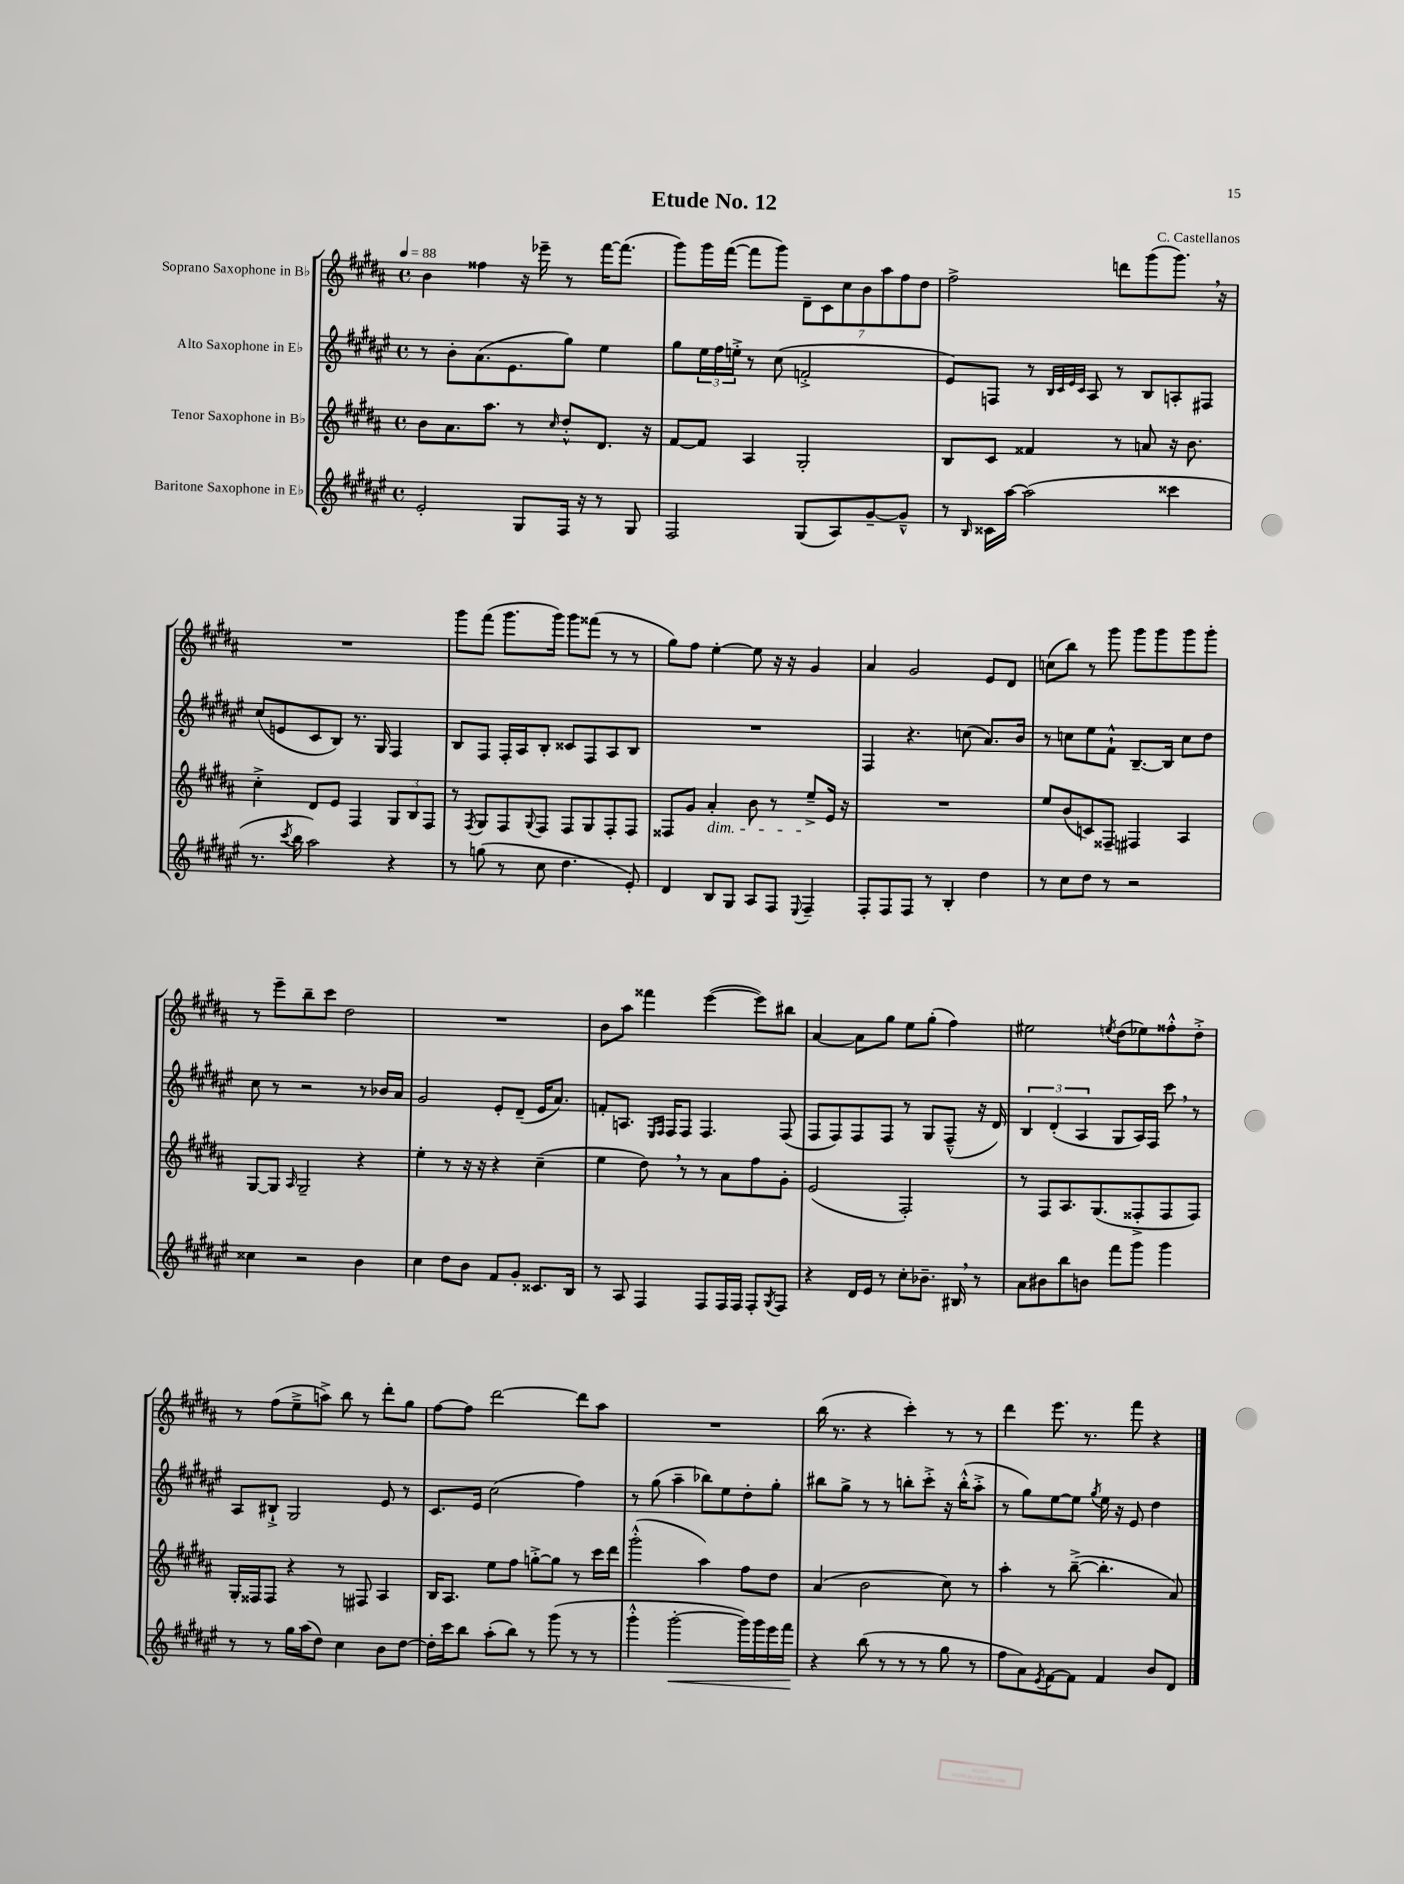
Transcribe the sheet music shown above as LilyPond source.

\header { title = "Etude No. 12" composer = "C. Castellanos" }
<<
\new StaffGroup <<
\new Staff = "s0" \with { instrumentName = "Soprano Saxophone in Bb" } {
    \clef treble \key b \major \defaultTimeSignature \time 4/4 \tempo 4 = 88
    b'4 fisis''4 r16 ees'''16-- r8 fis'''16~ fis'''8.( |
    gis'''8) gis'''16 fis'''16~( fis'''8 gis'''8) \tuplet 7/4 { dis'8-- cis'8 cis''8 b'8 ais''8 fis''8 dis''8 } |
    fis''2-> d'''8 gis'''8( gis'''8.) \breathe r16 |
    R1 |
    gis'''8 fis'''8( gis'''8. gis'''16) gis'''8 fisis'''8( r8 r8 |
    gis''8) fis''8 e''4~-. e''8 r16 r16 gis'4 |
    ais'4 gis'2 e'8 dis'8 |
    c''8( b''8) r8 gis'''8 gis'''8 gis'''8 gis'''8 gis'''8-. |
    r8 e'''8-- b''8-- cis'''8 dis''2 |
    R1 |
    b'8 ais''8 fisis'''4 e'''4~( e'''8) bis''8 |
    ais'4~ ais'8 gis''8 e''8 gis''8-.( fis''4) |
    eis''2 \acciaccatura { e''8 } dis''8( ees''8) fisis''8-.-^ dis''8-.-> |
    r8 fis''8( e''8---> a''8->) b''8 r8 dis'''8-. gis''8 |
    fis''8~ fis''8 dis'''2~ dis'''8 ais''8 |
    R1 |
    b''16( r8. r4 cis'''4-.) r8 r8 |
    dis'''4 e'''8. r8. fis'''8 r4 \bar "|." |
}
\new Staff = "s1" \with { instrumentName = "Alto Saxophone in Eb" } {
    \clef treble \key fis \major \defaultTimeSignature \time 4/4
    r8 b'8-. ais'8.( eis'8. gis''8) eis''4 |
    gis''8 \tuplet 3/2 { eis''16 fis''16 e''16-.-> } r8 cis''8( f'2-.-> |
    eis'8) f8 r8 \grace { b32 cis'32 eis'32 cis'32 } ais8 r8 b8 a8-. fis8 |
    cis''8( e'8 cis'8 b8) r8. gis16 fis4 |
    b8 fis8 fis16-. ais16 b8-. cisis'8 fis8 ais8 b8 |
    R1 |
    fis4 r4. c''8( ais'8.) b'16 |
    r8 c''8 eis''8 fis'8-!-^ b8.~-- b16 c''8 dis''8 |
    cis''8 r8 r2 r8 bes'16 ais'16 |
    gis'2 eis'8-. dis'8--( eis'16 ais'8.) |
    f'8-. a8. \grace { eis16 fis16 } fis16 fis8 fis4. fis8( |
    fis8 fis8) fis8 fis8 r8 gis8 fis8---^( r16 dis'16) |
    \tuplet 3/2 { b4 dis'4-.( ais4 } gis8 ais16) fis16 cis'''8 \breathe r8 |
    ais8 bis8-!-> gis2 eis'8 r8 |
    cis'8. eis'16 cis''2( fis''4) |
    r8 gis''8( ais''4-- bes''8) eis''8 dis''8-. gis''8-. |
    bis''8 gis''8-> r8 r8 b''8-. cis'''8-.-> r16 b''16-.-^( ais''8-.-> |
    r8 gis''8) eis''8~ eis''8 \acciaccatura { gis''8 } eis''16 r16 eis'8 dis''4 \bar "|." |
}
\new Staff = "s2" \with { instrumentName = "Tenor Saxophone in Bb" } {
    \clef treble \key b \major \defaultTimeSignature \time 4/4
    b'8 ais'8. ais''8. r8 \grace { cis''16 } dis''8-.-^ dis'8. r16 |
    fis'8~ fis'8 ais4 gis2-. |
    b8 cis'8 fisis'4 r8 a'8 r16 b'8. |
    cis''4-.-> dis'8 e'8 fis4 \tuplet 3/2 { gis8 b8 fis8 } |
    r8 \acciaccatura { fis8 } gis8 fis8 \appoggiatura { gis8 } fis8 fis8 gis8 fis8-. fis8 |
    fisis8 gis'8 ais'4-.\dim b'8 r8 e''8--->\! e'16 r16 |
    R1 |
    e''8 b'8( c'8) fisis8-- fis4 ais4 |
    gis8~ gis8 \grace { ais16 } gis2-- r4 |
    e''4-. r8 r16 r16 r4 cis''4--( |
    e''4 dis''8) \breathe r8 r8 ais'8 fis''8 gis'8-. |
    e'2( fis2-.) |
    r8 fis8 ais8. gis8.( fisis8-.-> fisis8 fisis8) |
    gis16-. fisis16 fisis8 r4 r8 fis8 ais4 |
    b16 ais8. e''8 fis''8 g''8~-.-> g''8 r8 cis'''16 dis'''16 |
    gis'''2-.-^( ais''4) fis''8 dis''8 |
    ais'4( b'2 cis''8) r8 |
    ais''4-. r8 b''8~--->( b''4.-. ais'8) \bar "|." |
}
\new Staff = "s3" \with { instrumentName = "Baritone Saxophone in Eb" } {
    \clef treble \key fis \major \defaultTimeSignature \time 4/4
    eis'2-. gis8 fis16 r16 r8 gis8 |
    fis2 gis8( ais8) gis'8~-- gis'8---^ |
    r8 \grace { b16 } cisis'16 ais''16~ ais''2( cisis'''4 |
    r8. \acciaccatura { cis'''8 } b''16 ais''2) r4 |
    r8 g''8( r8 cis''8 dis''4. eis'8-.) |
    dis'4 b8 gis8 ais8 fis8 \appoggiatura { eis8 } fis4-- |
    fis8-. fis8 fis8 r8 b4-. dis''4 |
    r8 cis''8 dis''8 r8 r2 |
    cisis''4 r2 b'4 |
    cis''4 dis''8 b'8 fis'8 gis'8-. cisis'8. b16 |
    r8 ais8 fis4 fis8 fis16 fis16 fis8-. \acciaccatura { gis8 } fis8 |
    r4 dis'16 eis'16 r8 cis''8-. bes'8.-- bis16 \breathe r8 |
    ais'8 bis'8 b''8 b'8 fis'''8 gis'''8 gis'''4 |
    r8 r8 gis''16 ais''16( dis''8) cis''4 b'8 dis''8~ |
    dis''16-. cis'''16 b''8 ais''8-.( b''8) r8 gis'''8( r8 r8 |
    gis'''4-.-^ gis'''2~-.\< gis'''16) gis'''16 eis'''16 fis'''16\! |
    r4 b''8( r8 r8 r8 gis''8 r8 |
    fis''8 ais'8) \acciaccatura { eis'8 } fis'8~ fis'8 fis'4 b'8 dis'8 \bar "|." |
}
>>
>>
\layout { \context { \Score \remove "Bar_number_engraver" } }
